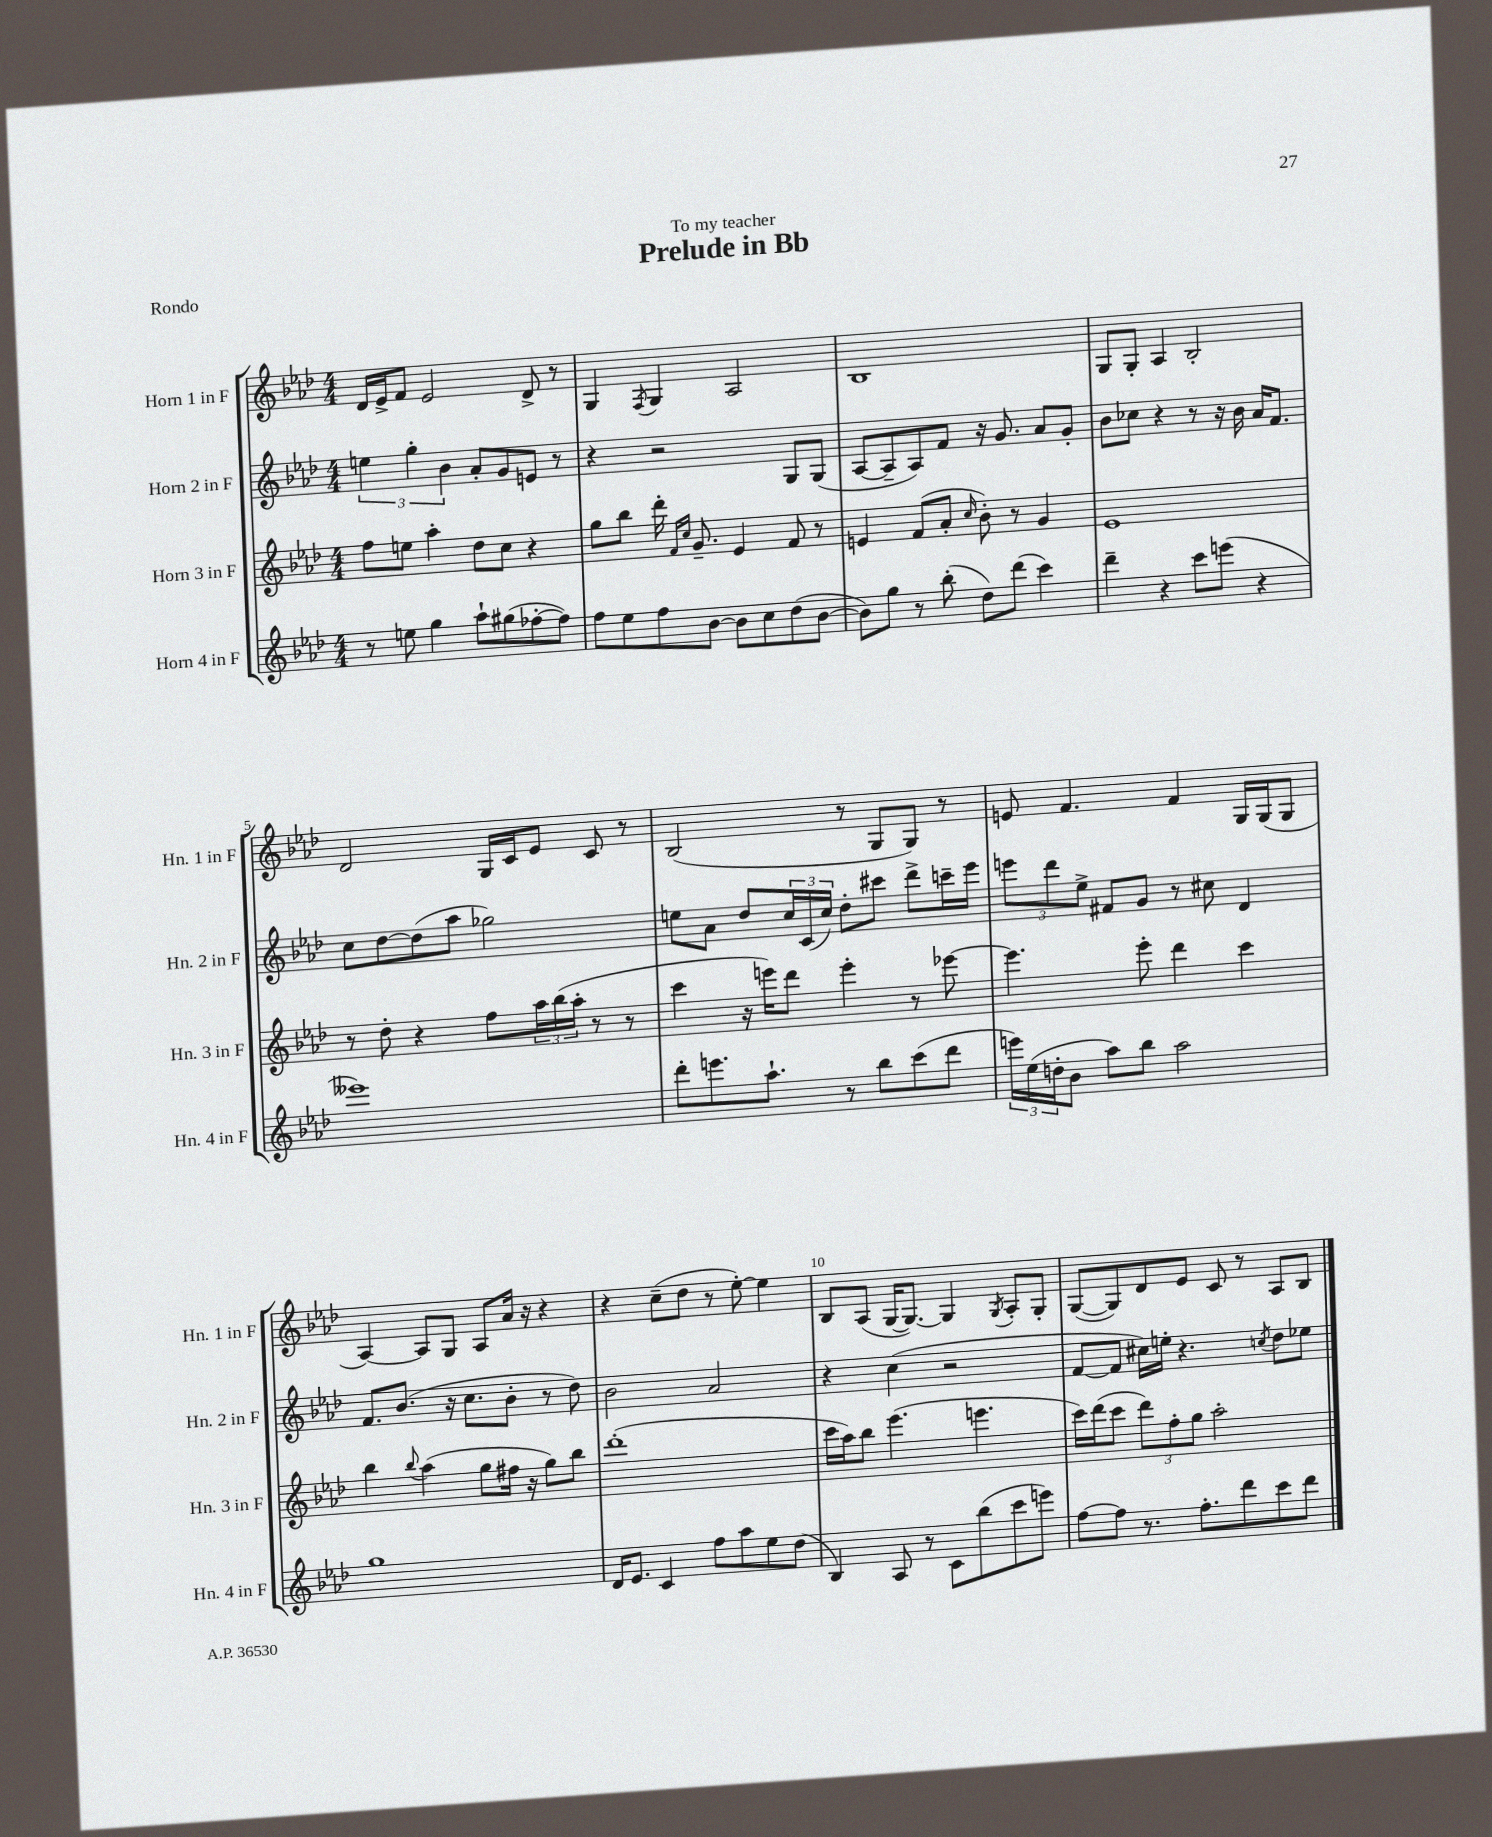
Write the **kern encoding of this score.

**kern	**kern	**kern	**kern
*part4	*part3	*part2	*part1
*staff4	*staff3	*staff2	*staff1
*I"Horn 4 in F	*I"Horn 3 in F	*I"Horn 2 in F	*I"Horn 1 in F
*I'Hn. 4 in F	*I'Hn. 3 in F	*I'Hn. 2 in F	*I'Hn. 1 in F
*clefG2	*clefG2	*clefG2	*clefG2
*k[b-e-a-d-]	*k[b-e-a-d-]	*k[b-e-a-d-]	*k[b-e-a-d-]
*M4/4	*M4/4	*M4/4	*M4/4
=1	=1	=1	=1
8r	8ff\L	6een\	16d-/LL
.	.	.	16e-^/J
8een\	8een\J	.	8f/J
.	.	6gg'\	.
4gg\	4aa-'\	.	2e-/
.	.	6b-\	.
8aa-`\L	8dd-\L	8a-'/L	.
(8gg#X\	8cc\J	8g/	.
[8ff-X'\	4r	8en/J	8d-^/
8ff-\J])	.	8r	8r
=2	=2	=2	=2
8ff\L	8gg\L	4r	4G/
8ee-\	8bb-\J	.	.
.	.	.	8qF/
8ff\	16ddd-'\	2r	4G/
.	16qqf/LL	.	.
.	16qqcc/JJ	.	.
.	8.g~/	.	.
[8b-\J	.	.	.
8b-\L]	4e-/	.	2A-/
8cc\	.	.	.
(8dd-\	8f/	8G/L	.
[8b-\J	8r	(8G/J	.
=3	=3	=3	=3
8b-\L])	4en/	[8A-/L	1B-
8gg\J	.	8A-~/]	.
8r	(8f/L	8A-/)	.
(8bb-'\	8a-'/J	8f/J	.
.	16qqcc/	.	.
8dd-\L)	8b-'\)	16r	.
.	.	8.g/	.
(8ddd-\J	8r	.	.
4ccc\)	4g/	8a-/L	.
.	.	8g'/J	.
=4	=4	=4	=4
4ddd-~\	1e-	8b-\L	8G/L
.	.	8cc-X\J	8G'/J
4r	.	4r	4A-/
8ccc\L	.	8r	2B-'/
(8eeen\J	.	16r	.
.	.	16b-\	.
4r	.	16a-/KL	.
.	.	8.f/J	.
!!LO:LB:g=z
=5	=5	=5	=5
1eee--X)	8r	8cc\L	2d-/
.	8dd-'\	[8dd-\	.
.	4r	(8dd-\]	.
.	.	8aa-\J	.
.	8ff\L	2gg-X\)	16G/LL
.	.	.	16c/J
.	24aa-\L	.	8e-/J
.	(24bb-\	.	.
.	24aa-'\JJ	.	.
.	8r	.	8c/
.	8r	.	8r
=6	=6	=6	=6
8ddd-'\L	4ccc\	8een\L	(2B-/
8.eeen\	.	8a-\J	.
.	16r	8dd-/L	.
8.aa-`\J	16eeen\KL)	.	.
.	8ddd-\J	24cc/L	.
.	.	(24c/	.
.	.	24cc/JJ)	.
8r	4eee'\	8dd-'\L	8r
8bb-\L	.	8ccc#X\J	8G/L
(8ccc\	8r	8ddd-^\L	8G/J)
8ddd-\J	[8eee-X\	16cccn~\L	8r
.	.	16eee-\JJ	.
=7	=7	=7	=7
24eeen\LL)	4.eee-\]	12eeen\L	8en/
(24ee-\	.	.	.
24ddn'\J	.	12ddd-\	.
8b-\J	.	.	4.f/
.	.	12ee-^\J	.
8aa-\L)	.	8f#X/L	.
8bb-\J	8eee-'\	8g/J	.
2aa-\	4ddd-\	8r	4f/
.	.	8cc#X\	.
.	4ccc\	4d-/	16G/LL
.	.	.	(16G/J
.	.	.	8G/J
!!LO:LB:g=z
=8	=8	=8	=8
1gg	4bb-\	8.f/L	[4A-/)
.	.	(8.b-/J	.
.	8qqbb-/	.	.
.	(4aa-\	.	8A-/L]
.	.	16r	8G/J
.	.	8.cc\L	.
.	8gg\L	.	8A-/L
.	16ff#X\Jk	8b-'\J	16a-/Jk
.	16r	.	16r
.	8gg\L)	8r	4r
.	8bb-\J	8dd-\)	.
=9	=9	=9	=9
16d-/KL	(1ddd-'	2b-\	4r
8.e-/J	.	.	.
4c/	.	.	(8cc~\L
.	.	.	8dd-\J
8ff\L	.	2a-/	8r
8aa-\	.	.	[8ee-'\)
8ee-\	.	.	4ee-\]
(8dd-\J	.	.	.
=10	=10	=10	=10
4B-/)	16ccc\LL	4r	8B-/L
.	16aa-\J)	.	.
.	8bb-\J	.	(8A-/J
8A-/	(4.eee-\	(4cc\	[16G/KL
.	.	.	8.G/J_)
8r	.	.	.
8c\L	.	2r	4G/]
(8bb-\	4.eeen\	.	.
.	.	.	8qG/
8ccc\	.	.	8A-'/L
8eeen\J)	.	.	8G'/J
=11	=11	=11	=11
[8ff\L	16ccc\LL)	[8f/L	([8G/L
.	(16ddd-\J	.	.
8ff\J]	8ccc\J	8f/J]	8G/])
8.r	12ddd-\L)	16cc#X\LL)	8d-/
.	.	16een'\JJ	.
.	12ff'\	.	.
.	.	4.r	8e-/J
.	12gg\J	.	.
8.ff'\L	.	.	.
.	2aa-'\	.	8c/
8ddd-\	.	.	8r
.	.	8qccn/	.
8ccc\	.	8dd-\L	8A-/L
8ddd-\J	.	8ee-X\J	8B-/J
==	==	==	==
*-	*-	*-	*-
